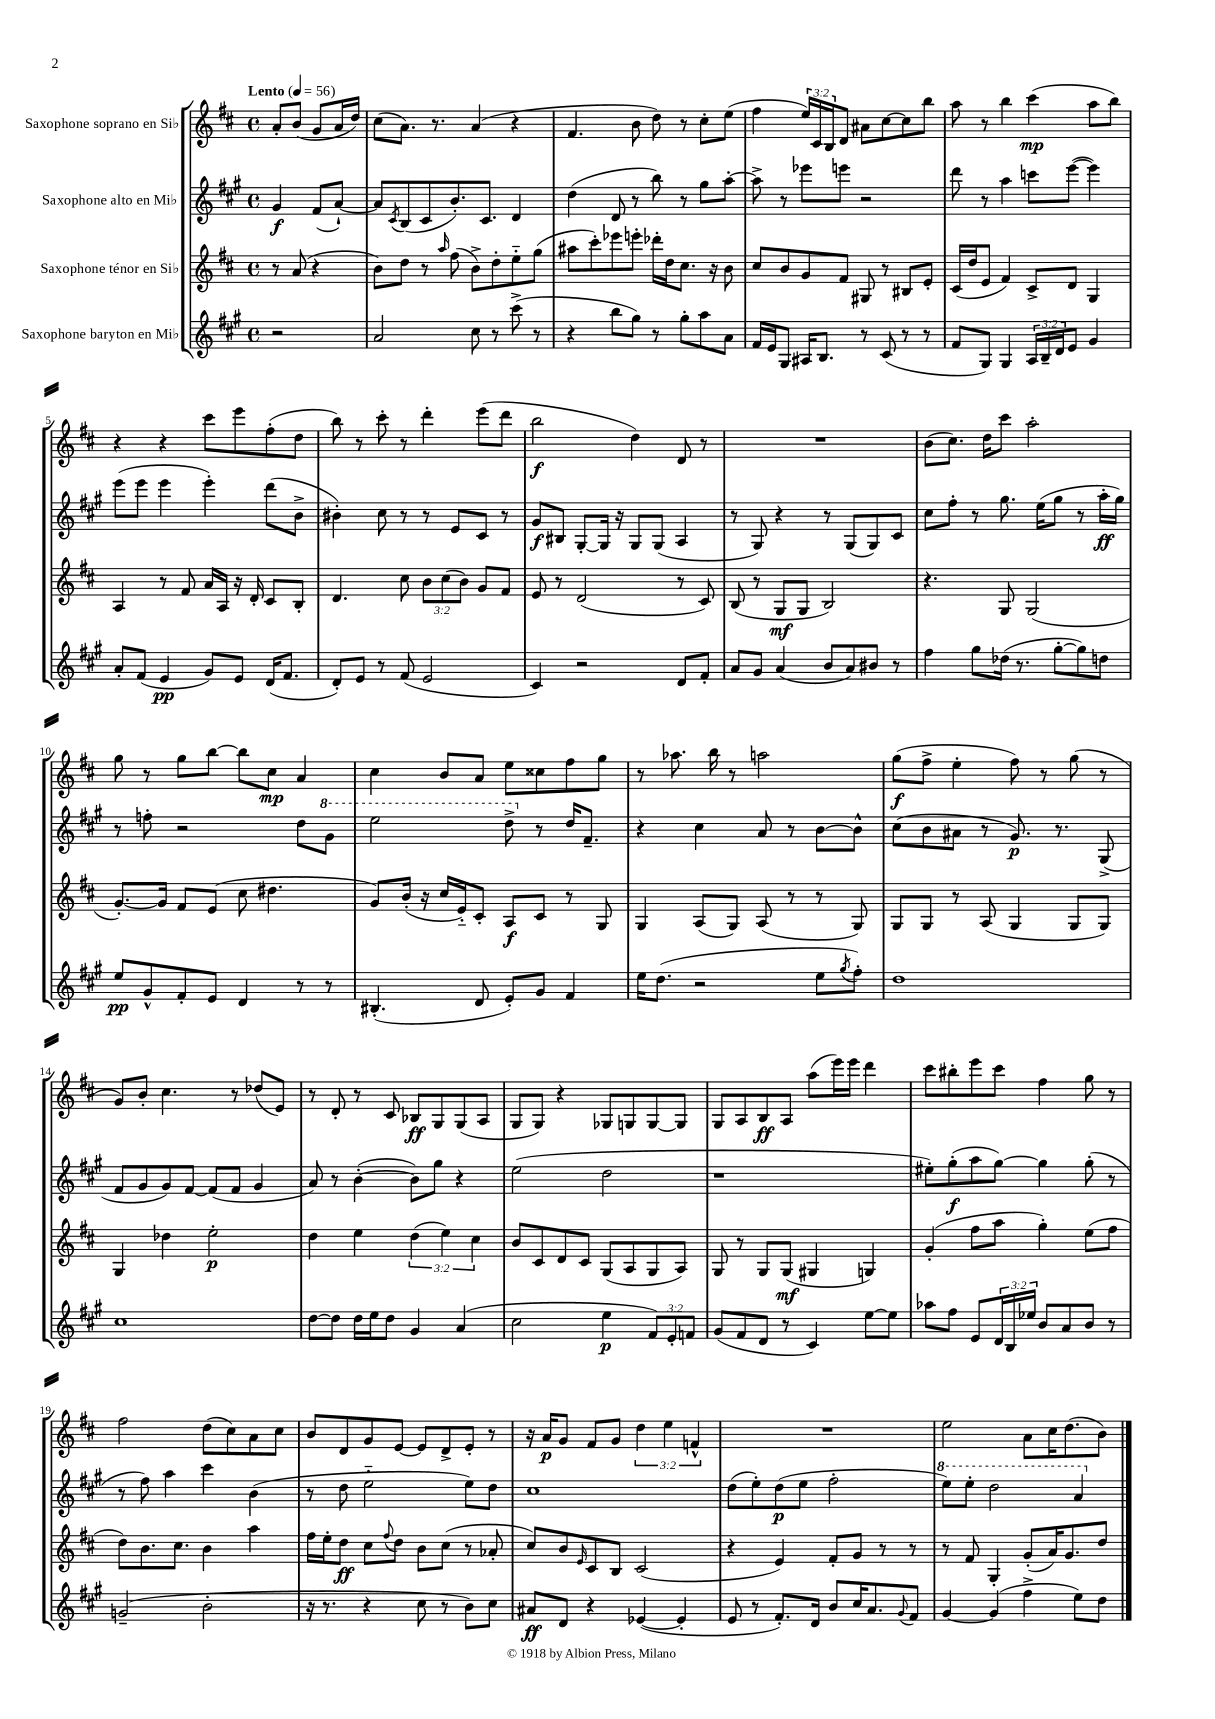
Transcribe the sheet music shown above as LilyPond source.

<<
\new StaffGroup <<
\new Staff = "s0" \with { instrumentName = "Saxophone soprano en Sib" } {
    \clef treble \key d \major \defaultTimeSignature \time 4/4 \override Staff.TupletNumber.text = #tuplet-number::calc-fraction-text \partial 2 \tempo "Lento" 4 = 56
    a'8-. b'8( g'8 a'16 d''16) |
    cis''8( a'8.) r8. a'4( r4 |
    fis'4. b'8 d''8) r8 cis''8-. e''8( |
    fis''4 \tuplet 3/2 { e''16) cis'16 b16 } d'8 ais'8 cis''8~ cis''8 b''8 |
    a''8 r8 b''4 cis'''4\mp( a''8 b''8) |
    r4 r4 cis'''8 e'''8 fis''8-.( d''8 |
    b''8) r8 cis'''8-. r8 d'''4-. e'''8( d'''8 |
    b''2\f d''4) d'8 r8 |
    R1 |
    b'8( cis''8.) d''16 cis'''8 a''2-. |
    g''8 r8 g''8 b''8~ b''8 cis''8\mp a'4 |
    cis''4 b'8 a'8 e''8 cisis''8 fis''8 g''8 |
    r8 aes''8. b''16 r8 a''2 |
    g''8\f( fis''8-> e''4-. fis''8) r8 g''8( r8 |
    g'8) b'8-. cis''4. r8 des''8( e'8) |
    r8 d'8-. r8 cis'8 bes8\ff g8 g8( a8 |
    g8 g8) r4 ges8 g8 g8~ g8 |
    g8 a8 b8\ff a8 a''8( e'''16) e'''16 d'''4 |
    cis'''8 bis''8-. e'''8 cis'''8 fis''4 g''8 r8 |
    fis''2 d''8( cis''8) a'8 cis''8 |
    b'8 d'8 g'8 e'8~ e'8 d'8-> e'8-. r8 |
    r16 a'16\p g'8 fis'8 g'8 \tuplet 3/2 { d''4 e''4 f'4-^ } |
    R1 |
    e''2 a'8 cis''16 d''8.( b'8) \bar "|." |
}
\new Staff = "s1" \with { instrumentName = "Saxophone alto en Mib" } {
    \clef treble \key a \major \defaultTimeSignature \time 4/4 \partial 2
    gis'4\f fis'8( a'8~-!) |
    a'8 \acciaccatura { cis'8 } b8( cis'8 b'8.-.) cis'8. d'4 |
    d''4( d'8 r8 b''8) r8 gis''8 a''8~-. |
    a''8-> r8 ees'''8 e'''8 r2 |
    d'''8 r8 a''4 c'''8 e'''8~( e'''4) |
    e'''8( e'''8 e'''4 e'''4-.) d'''8( b'8-> |
    bis'4-.) cis''8 r8 r8 e'8 cis'8 r8 |
    gis'8\f bis8 gis8~-. gis16 r16 gis8 gis8( a4 |
    r8 gis8) r4 r8 gis8( gis8) cis'8 |
    cis''8 fis''8-. r8 gis''8. e''16( gis''8 r8 a''16-.\ff gis''16) |
    r8 f''8-. r2 d''8 \ottava #1 gis''8 |
    e'''2 d'''8-> \ottava #0 r8 d''16 fis'8.-- |
    r4 cis''4 a'8 r8 b'8~ b'8-^ |
    cis''8( b'8 ais'8 r8 gis'8.\p) r8. gis8->( |
    fis'8 gis'8 gis'8) fis'8~ fis'8( fis'8 gis'4 |
    a'8) r8 b'4~-.( b'8) gis''8 r4 |
    e''2( d''2 |
    r1 |
    eis''8-.) gis''8-.\f( a''8 gis''8~) gis''4 gis''8-.( r8 |
    r8 fis''8) a''4 cis'''4 b'4( |
    r8 d''8 e''2-_ e''8) d''8 |
    cis''1 |
    d''8( e''8-.) d''8\p( e''8 fis''2-. |
    \ottava #1 e'''8) e'''8-. d'''2 a''4 \ottava #0 \bar "|." |
}
\new Staff = "s2" \with { instrumentName = "Saxophone ténor en Sib" } {
    \clef treble \key d \major \defaultTimeSignature \time 4/4 \override Staff.TupletNumber.text = #tuplet-number::calc-fraction-text \partial 2
    r8 a'8( r4 |
    b'8) d''8 r8 \grace { a''16 } fis''8( b'8->) d''8-. e''8-_ g''8( |
    ais''8 cis'''8-.) ees'''8 e'''8-. des'''16-. d''16 cis''8. r16 b'8 |
    cis''8 b'8 g'8 fis'8 gis8 r8 bis8 e'8-. |
    cis'16( d''16 e'8 fis'4) cis'8-> d'8 g4 |
    a4 r8 fis'8 a'16 a16 r16 d'16-. cis'8 b8-. |
    d'4. cis''8 \tuplet 3/2 { b'8 cis''8( b'8) } g'8 fis'8 |
    e'8 r8 d'2( r8 cis'8) |
    b8( r8 g8\mf g8 b2) |
    r4. g8 g2( |
    g'8.~-.) g'16 fis'8 e'8( cis''8 dis''4. |
    g'8) b'16-.( r16 cis''16 e'16-_) cis'8-. a8\f cis'8 r8 g8 |
    g4 a8( g8) a8( r8 r8 g8) |
    g8 g8 r8 a8( g4 g8 g8) |
    g4 des''4 e''2-.\p |
    d''4 e''4 \tuplet 3/2 { d''4( e''4) cis''4 } |
    b'8 cis'8 d'8 cis'8 g8( a8 g8 a8) |
    g8 r8 g8 g8\mf( gis4 g4) |
    g'4-.( fis''8 a''8 g''4-.) e''8( fis''8 |
    d''8) b'8. cis''8. b'4 a''4 |
    fis''16 e''16-. d''8\ff cis''8 \appoggiatura { fis''8 } d''8 b'8 cis''8( r8 aes'8-. |
    cis''8) b'8 \grace { e'16 } cis'8 b8 cis'2( |
    r4 e'4) fis'8-. g'8 r8 r8 |
    r8 fis'8 g4-. g'8-.( a'16) g'8. d''8 \bar "|." |
}
\new Staff = "s3" \with { instrumentName = "Saxophone baryton en Mib" } {
    \clef treble \key a \major \defaultTimeSignature \time 4/4 \override Staff.TupletNumber.text = #tuplet-number::calc-fraction-text \partial 2
    r2 |
    a'2 cis''8 r8 cis'''8->( r8 |
    r4 b''8 gis''8) r8 gis''8-. a''8 a'8 |
    fis'16 e'16 gis8 ais16 b8. r8 cis'8( r8 r8 |
    fis'8 gis8) gis4 \tuplet 3/2 { a16 b16-- d'16 } e'8 gis'4 |
    a'8-. fis'8( e'4\pp gis'8) e'8 d'16( fis'8. |
    d'8-.) e'8 r8 fis'8( e'2 |
    cis'4) r2 d'8 fis'8-. |
    a'8 gis'8 a'4( b'8 a'8) bis'8 r8 |
    fis''4 gis''8 des''16( r8. gis''8~-. gis''8) d''8 |
    e''8\pp gis'8-^ fis'8-. e'8 d'4 r8 r8 |
    bis4.-.( d'8 e'8-.) gis'8 fis'4 |
    e''16 d''8.( r2 e''8 \acciaccatura { gis''8 } fis''8-.) |
    d''1 |
    cis''1 |
    d''8~ d''8 d''16 e''16 d''8 gis'4 a'4( |
    cis''2 e''4\p \tuplet 3/2 { fis'8) e'8-. f'8 } |
    gis'8( fis'8 d'8 r8 cis'4) e''8~ e''8 |
    aes''8 fis''8 e'8 \tuplet 3/2 { d'16 b16 ees''16 } b'8 a'8 b'8 r8 |
    g'2--( b'2-. |
    r16 r8. r4 cis''8 r8 b'8) cis''8 |
    ais'8\ff d'8 r4 ees'4~( ees'4-. |
    e'8 r8 fis'8.-.) d'16 b'8 cis''16 a'8. \appoggiatura { gis'8 } fis'8 |
    gis'4~ gis'4( fis''4-> e''8) d''8 \bar "|." |
}
>>
>>
